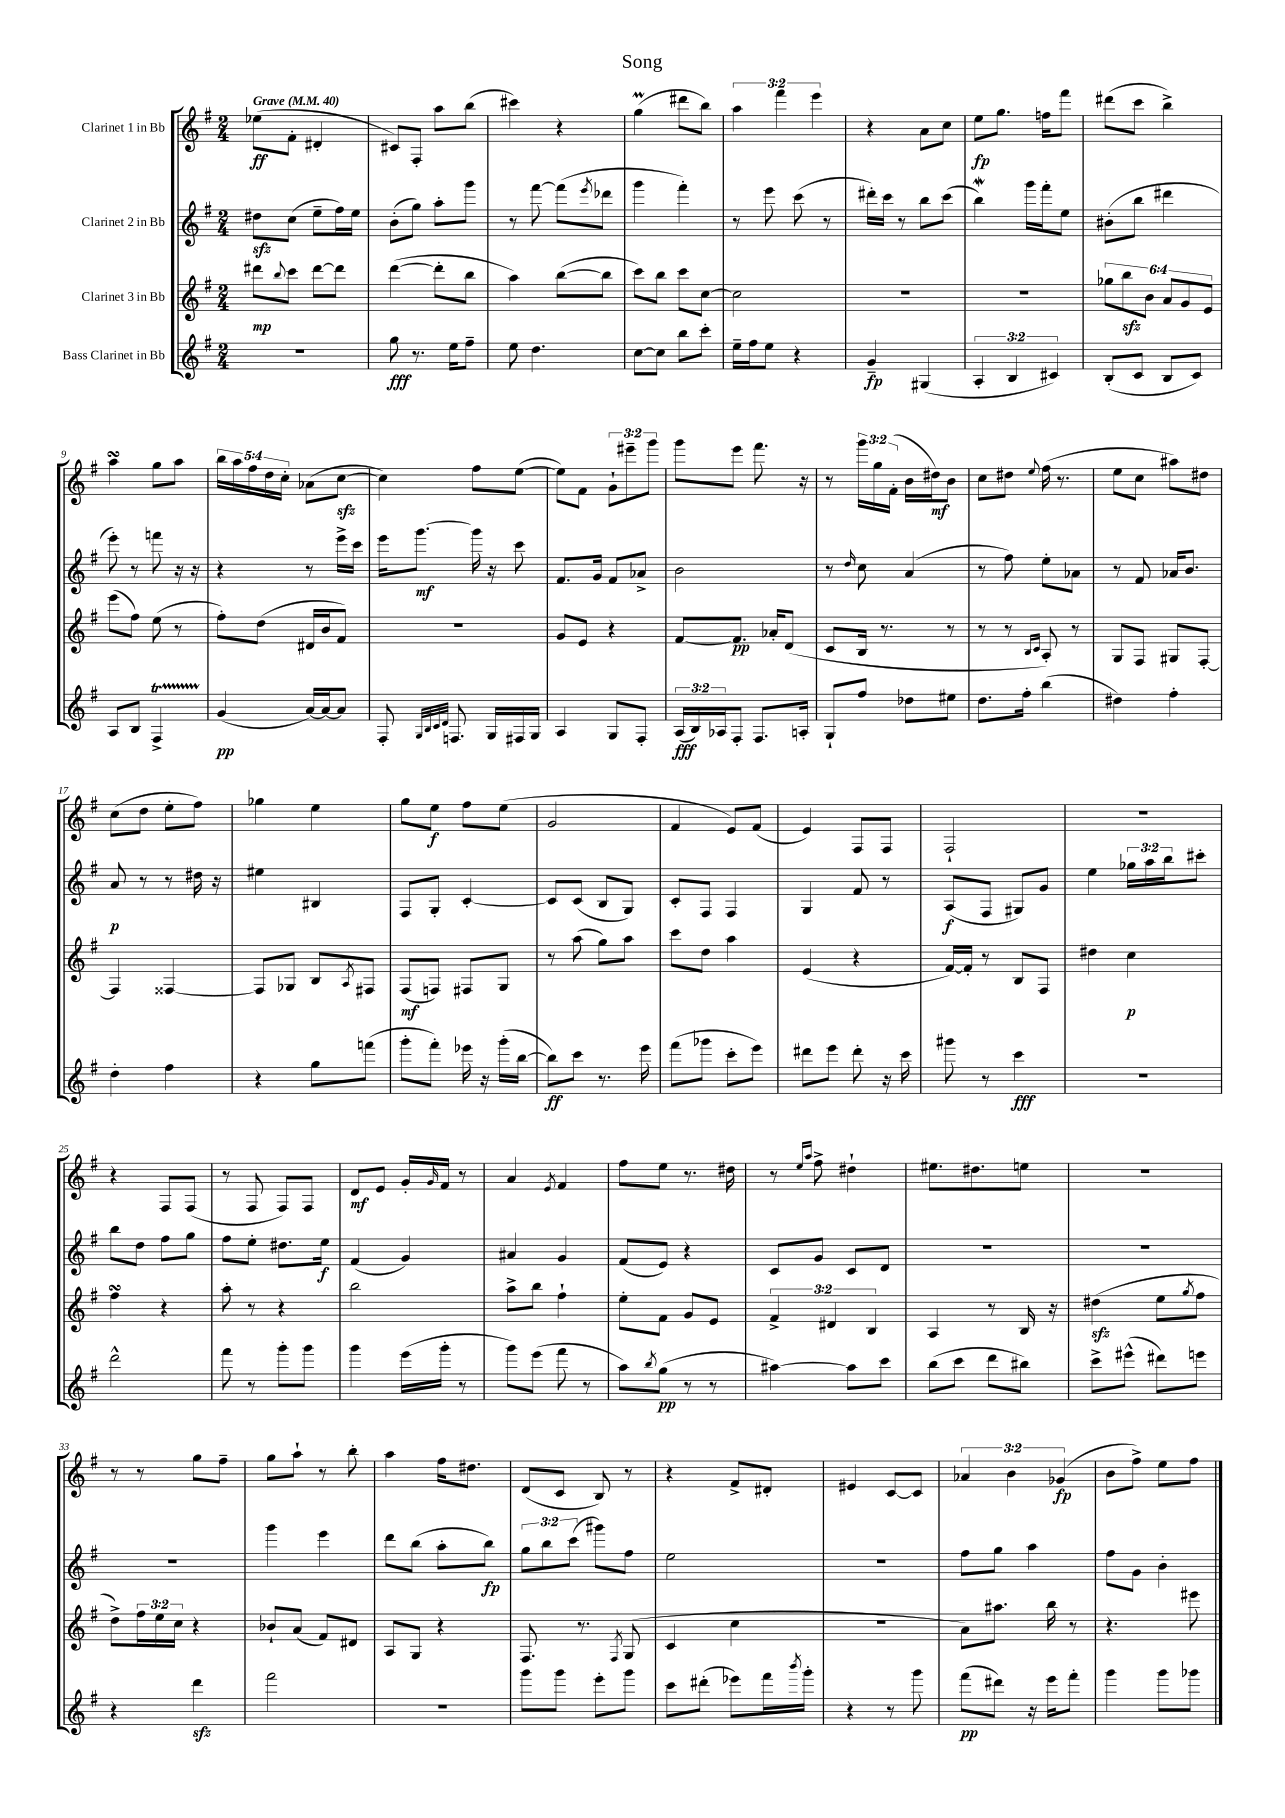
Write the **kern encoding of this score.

**kern	**dynam	**kern	**dynam	**kern	**dynam	**kern	**dynam
*part4	*part4	*part3	*part3	*part2	*part2	*part1	*part1
*staff4	*staff4	*staff3	*staff3	*staff2	*staff2	*staff1	*staff1
*I"Bass Clarinet in Bb	*	*I"Clarinet 3 in Bb	*	*I"Clarinet 2 in Bb	*	*I"Clarinet 1 in Bb	*
*clefG2	*	*clefG2	*	*clefG2	*	*clefG2	*
*k[f#]	*	*k[f#]	*	*k[f#]	*	*k[f#]	*
*M2/4	*	*M2/4	*	*M2/4	*	*M2/4	*
*MM40	*	*MM40	*	*MM40	*	*MM40	*
=1	=1	=1	=1	=1	=1	=1	=1
!	!	!	!	!	!	!LO:TX:a:B:t=Grave	!
2r	.	8ddd#X\L	mp	8dd#Xzz\L	.	(8ee-X\L	ff
.	.	8qqbb/	.	.	.	.	.
.	.	8ccc\J	.	(8cc\J	.	8f#'\J	.
.	.	[8ddd#\L	.	8ee~\L	.	4d#X'/	.
.	.	8ddd#\J]	.	16ff#\L)	.	.	.
.	.	.	.	16ee\JJ	.	.	.
=2	=2	=2	=2	=2	=2	=2	=2
8gg\	fff	([4ddd\	.	(8b'\L	.	8c#X/L)	.
8.r	.	.	.	8gg\J)	.	8F#'/J	.
.	.	8ddd'\L]	.	8aa'\L	.	8aa\L	.
16ee\KL	.	.	.	.	.	.	.
8ff#~\J	.	8bb\J	.	8ggg\J	.	(8bb\J	.
=3	=3	=3	=3	=3	=3	=3	=3
8ee\	.	4aa\)	.	8r	.	4ccc#X\)	.
4.dd\	.	.	.	[8fff#\	.	.	.
.	.	([8bb\L	.	(8fff#\L]	.	4r	.
.	.	.	.	8qeee/	.	.	.
.	.	8bb\J]	.	8ddd-X\J	.	.	.
=4	=4	=4	=4	=4	=4	=4	=4
[8cc\L	.	8ccc\L)	.	4ggg\	.	(4ggM\	.
8cc\J]	.	8bb\J	.	.	.	.	.
8bb\L	.	8ccc\L	.	4fff#'\)	.	8ddd#X\L	.
8ccc'\J	.	[8cc\J	.	.	.	8bb\J)	.
=5	=5	=5	=5	=5	=5	=5	=5
16ee~\LL	.	2cc\]	.	8r	.	6aa\	.
16ff#\J	.	.	.	.	.	.	.
8ee\J	.	.	.	8eee\	.	.	.
.	.	.	.	.	.	6fff#\	.
4r	.	.	.	(8ccc\	.	.	.
.	.	.	.	.	.	6eee\	.
.	.	.	.	8r	.	.	.
=6	=6	=6	=6	=6	=6	=6	=6
4g~/	fp	2r	.	16ddd#X'\LL)	.	4r	.
.	.	.	.	16ccc\JJ	.	.	.
.	.	.	.	8r	.	.	.
(4G#X/	.	.	.	8bb\L	.	8a\L	.
.	.	.	.	(8ccc\J	.	8cc\J	.
=7	=7	=7	=7	=7	=7	=7	=7
6A'/	.	2r	.	4bbW\)	.	8ee\L	fp
.	.	.	.	.	.	8.gg\J	.
6B/	.	.	.	.	.	.	.
.	.	.	.	16ggg\LL	.	.	.
.	.	.	.	16fff#'\J	.	16ffn\KL	.
6c#X/)	.	.	.	.	.	.	.
.	.	.	.	8ee\J	.	8fff#\J	.
=8	=8	=8	=8	=8	=8	=8	=8
(8B'/L	.	12gg-X\L	.	(8b#X'\L	.	(8ddd#X\L	.
.	.	12bbzz\	.	.	.	.	.
8c/J	.	.	.	8bb\J	.	8ccc\J	.
.	.	12b\J	.	.	.	.	.
8B/L	.	12a/L	.	4ddd#X\	.	4bb^\)	.
.	.	12g/	.	.	.	.	.
8c/J)	.	.	.	.	.	.	.
.	.	12e/J	.	.	.	.	.
!!LO:LB:g=z
=9	=9	=9	=9	=9	=9	=9	=9
8A/L	.	(8eee\L	.	8eee'\)	.	4aasSSS\	.
8B/J	.	8ff#\J)	.	8r	.	.	.
4F#t^/	.	(8ee\	.	8fffn\	.	8gg\L	.
.	.	8r	.	16r	.	8aa\J	.
.	.	.	.	16r	.	.	.
=10	=10	=10	=10	=10	=10	=10	=10
(4g/	pp	8ff#'\L)	.	4r	.	20bb\LL	.
.	.	.	.	.	.	20aa\	.
.	.	.	.	.	.	20ff#\	.
.	.	(8dd\J	.	.	.	.	.
.	.	.	.	.	.	20dd\	.
.	.	.	.	.	.	20cc'\JJ	.
[16a/LL)	.	16d#X/LL	.	8r	.	(8a-X\L	.
16a/J_	.	16b/J	.	.	.	.	.
8a/J]	.	8f#/J)	.	16eee^\LL	.	[8cczz\J	.
.	.	.	.	16ccc\JJ	.	.	.
=11	=11	=11	=11	=11	=11	=11	=11
8F#'/	.	2r	.	16eee\KL	.	4cc\])	.
.	.	.	.	[8.ggg\J	mf	.	.
32qqG/LLL	.	.	.	.	.	.	.
32qqB/	.	.	.	.	.	.	.
32qqc/	.	.	.	.	.	.	.
32qqd/JJJ	.	.	.	.	.	.	.
8.Fn/	.	.	.	.	.	.	.
.	.	.	.	16ggg\]	.	8ff#\L	.
16G/LL	.	.	.	16r	.	.	.
16F#X/	.	.	.	8ccc\	.	([8ee\J	.
16G/JJ	.	.	.	.	.	.	.
=12	=12	=12	=12	=12	=12	=12	=12
4A/	.	8g/L	.	8.f#/L	.	8ee\L])	.
.	.	8e/J	.	.	.	8f#\J	.
.	.	.	.	16g/Jk	.	.	.
8G/L	.	4r	.	8f#/L	.	12g`\L	.
.	.	.	.	.	.	12eee#X~\	.
8F#'/J	.	.	.	8a-X^/J	.	.	.
.	.	.	.	.	.	12ggg\J	.
=13	=13	=13	=13	=13	=13	=13	=13
(24A/LL	fff	[8f#/L	.	2b\	.	8ggg\L	.
24B/)	.	.	.	.	.	.	.
24A-X/J	.	.	.	.	.	.	.
8F#'/J	.	8.f#/J]	pp	.	.	8eee\J	.
8.F#/L	.	.	.	.	.	8.fff#\	.
.	.	16a-X'/KL	.	.	.	.	.
.	.	(8d/J	.	.	.	.	.
16An'/Jk	.	.	.	.	.	16r	.
=14	=14	=14	=14	=14	=14	=14	=14
8G`/L	.	8c/L	.	8r	.	8r	.
.	.	.	.	16qqdd/	.	.	.
8ff#/J	.	16B/Jk	.	8cc\	.	24ggg\LL	.
.	.	.	.	.	.	24gg\	.
.	.	8.r	.	.	.	.	.
.	.	.	.	.	.	(24f#'\JJ	.
8dd-X\L	.	.	.	(4a/	.	16b\LL	.
.	.	.	.	.	.	16dd#X\J)	mf
8ee#X\J	.	8r	.	.	.	8b\J	.
=15	=15	=15	=15	=15	=15	=15	=15
8.dd\L	.	8r	.	8r	.	8cc\L	.
.	.	8r	.	8ff#\)	.	8dd#X\J	.
16ff#'\Jk	.	.	.	.	.	.	.
.	.	16qqB/LL	.	.	.	.	.
.	.	16qqc/JJ	.	.	.	8qqee/	.
(4bb\	.	8A'/)	.	8ee'\L	.	(16ff#\	.
.	.	.	.	.	.	8.r	.
.	.	8r	.	8a-X\J	.	.	.
=16	=16	=16	=16	=16	=16	=16	=16
4dd#X\)	.	8G/L	.	8r	.	8ee\L	.
.	.	8F#/J	.	8f#/	.	8cc\J	.
4ff#'\	.	8G#X/L	.	16a-X/KL	.	8aa#X\L)	.
.	.	.	.	8.b/J	.	.	.
.	.	[8F#'/J	.	.	.	8dd#X\J	.
!!LO:LB:g=z
=17	=17	=17	=17	=17	=17	=17	=17
4dd'\	.	4F#/]	.	8a/	p	(8cc\L	.
.	.	.	.	8r	.	8dd\J	.
4ff#\	.	[4F##X/	.	8r	.	8ee'\L	.
.	.	.	.	16dd#X\	.	8ff#\J)	.
.	.	.	.	16r	.	.	.
=18	=18	=18	=18	=18	=18	=18	=18
4r	.	8F##/L]	.	4ee#X\	.	4gg-X\	.
.	.	8G-X/J	.	.	.	.	.
8gg\L	.	8B/L	.	4B#X/	.	4ee\	.
.	.	8qA/	.	.	.	.	.
(8fffn\J	.	8F#X/J	.	.	.	.	.
=19	=19	=19	=19	=19	=19	=19	=19
8ggg'\L	.	(8F#/L	mf	8F#/L	.	8gg\L	.
8fff#'\J)	.	8Fn/J)	.	8G'/J	.	8ee\J	f
16eee-X\	.	8F#X/L	.	[4c'/	.	8ff#\L	.
16r	.	.	.	.	.	.	.
(16ggg'\LL	.	8G/J	.	.	.	(8ee\J	.
[16bb\JJ	.	.	.	.	.	.	.
=20	=20	=20	=20	=20	=20	=20	=20
8bb\L])	ff	8r	.	8c/L]	.	2g/	.
8ccc\J	.	(8aa\	.	(8c/J	.	.	.
8.r	.	8gg\L)	.	8B/L	.	.	.
.	.	8aa\J	.	8G/J)	.	.	.
16eee\	.	.	.	.	.	.	.
=21	=21	=21	=21	=21	=21	=21	=21
(8fff#\L	.	8ccc\L	.	8c'/L	.	4f#/	.
8ggg-X\J	.	8dd\J	.	8F#/J	.	.	.
8ccc'\L	.	4aa\	.	4F#/	.	8e/L)	.
8eee\J)	.	.	.	.	.	(8f#/J	.
=22	=22	=22	=22	=22	=22	=22	=22
8ddd#X\L	.	(4e/	.	4G/	.	4e/)	.
8eee\J	.	.	.	.	.	.	.
8ddd#'\	.	4r	.	8f#/	.	8F#/L	.
16r	.	.	.	8r	.	8F#/J	.
16ccc\	.	.	.	.	.	.	.
=23	=23	=23	=23	=23	=23	=23	=23
8ggg#X\	.	[16f#/LL)	.	(8A/L	f	2F#`/	.
.	.	16f#'/JJ]	.	.	.	.	.
8r	.	8r	.	8F#/J	.	.	.
4ccc\	fff	8B/L	.	8G#X/L)	.	.	.
.	.	8F#/J	.	8g/J	.	.	.
=24	=24	=24	=24	=24	=24	=24	=24
2r	.	4dd#X\	.	4ee\	.	2r	.
.	.	4cc\	p	24gg-X\LL	.	.	.
.	.	.	.	24aa\	.	.	.
.	.	.	.	24bb\J	.	.	.
.	.	.	.	8ccc#X'\J	.	.	.
!!LO:LB:g=z
=25	=25	=25	=25	=25	=25	=25	=25
2ddd^^\	.	4ff#sSsS\	.	8bb\L	.	4r	.
.	.	.	.	8dd\J	.	.	.
.	.	4r	.	8ff#\L	.	8F#/L	.
.	.	.	.	8gg\J	.	(8F#/J	.
=26	=26	=26	=26	=26	=26	=26	=26
8fff#\	.	8aa'\	.	8ff#\L	.	8r	.
8r	.	8r	.	8ee'\J	.	8F#/	.
8ggg'\L	.	4r	.	8.dd#X\L	.	8F#/L)	.
8ggg\J	.	.	.	.	.	8F#/J	.
.	.	.	.	16ee\Jk	f	.	.
=27	=27	=27	=27	=27	=27	=27	=27
4ggg\	.	2bb\	.	(4f#/	.	8d/L	mf
.	.	.	.	.	.	8e/J	.
(16eee\LL	.	.	.	4g/)	.	16g'/LL	.
.	.	.	.	.	.	16qqg/	.
16ggg'\JJ	.	.	.	.	.	16f#/JJ	.
8r	.	.	.	.	.	8r	.
=28	=28	=28	=28	=28	=28	=28	=28
8ggg\L)	.	8aa^\L	.	4a#X/	.	4a/	.
(8eee\J	.	8bb\J	.	.	.	.	.
.	.	.	.	.	.	8qe/	.
8fff#\	.	4ff#`\	.	4g/	.	4f#/	.
8r	.	.	.	.	.	.	.
=29	=29	=29	=29	=29	=29	=29	=29
8aa\L)	.	8ee'\L	.	(8f#/L	.	8ff#\L	.
8qbb/	.	.	.	.	.	.	.
(8gg\J	pp	8f#\J	.	8e/J)	.	8ee\J	.
8r	.	8g/L	.	4r	.	8.r	.
8r	.	8e/J	.	.	.	.	.
.	.	.	.	.	.	16dd#X\	.
=30	=30	=30	=30	=30	=30	=30	=30
[4aa#X\)	.	6f#^/	.	8c/L	.	8r	.
.	.	.	.	.	.	16qqee/LL	.
.	.	.	.	.	.	16qqaa/JJ	.
.	.	.	.	8g/J	.	8ff#^\	.
.	.	6d#X/	.	.	.	.	.
8aa#\L]	.	.	.	8c/L	.	4dd#X`\	.
.	.	6B/	.	.	.	.	.
8ccc\J	.	.	.	8d/J	.	.	.
=31	=31	=31	=31	=31	=31	=31	=31
(8bb\L	.	4A/	.	2r	.	8.ee#X\L	.
8ccc\J	.	.	.	.	.	.	.
.	.	.	.	.	.	8.dd#X\	.
8ddd\L	.	8r	.	.	.	.	.
8bb#X\J)	.	16B/	.	.	.	8een\J	.
.	.	16r	.	.	.	.	.
=32	=32	=32	=32	=32	=32	=32	=32
8ccc^\L	.	(4dd#Xzz\	.	2r	.	2r	.
(8eee#X^^\J	.	.	.	.	.	.	.
8ddd#X\L)	.	8ee\L	.	.	.	.	.
.	.	8qgg/	.	.	.	.	.
8eeen\J	.	8ff#\J	.	.	.	.	.
!!LO:LB:g=z
=33	=33	=33	=33	=33	=33	=33	=33
4r	.	8dd^\L)	.	2r	.	8r	.
.	.	24ff#\L	.	.	.	8r	.
.	.	24ee\	.	.	.	.	.
.	.	24cc\JJ	.	.	.	.	.
4dddzz\	.	4r	.	.	.	8gg\L	.
.	.	.	.	.	.	8ff#~\J	.
=34	=34	=34	=34	=34	=34	=34	=34
2fff#\	.	8b-X`/L	.	4ggg\	.	8gg\L	.
.	.	(8a/J	.	.	.	8aa`\J	.
.	.	8f#/L)	.	4eee\	.	8r	.
.	.	8d#X/J	.	.	.	8bb'\	.
=35	=35	=35	=35	=35	=35	=35	=35
2r	.	8A/L	.	8ddd\L	.	4aa\	.
.	.	8G/J	.	(8bb\J	.	.	.
.	.	4r	.	8aa'\L	.	16ff#\KL	.
.	.	.	.	.	.	8.dd#X\J	.
.	.	.	.	8bb\J)	fp	.	.
=36	=36	=36	=36	=36	=36	=36	=36
8ggg\L	.	8.F#/	.	12gg\L	.	(8d/L	.
.	.	.	.	12bb\	.	.	.
8ggg\J	.	.	.	.	.	8c/J	.
.	.	.	.	(12ccc\J	.	.	.
.	.	8.r	.	.	.	.	.
8eee'\L	.	.	.	8ggg#X\L)	.	8B/)	.
.	.	8qF#/	.	.	.	.	.
8ggg\J	.	(8G/	.	8ff#\J	.	8r	.
=37	=37	=37	=37	=37	=37	=37	=37
8ccc\L	.	4c/	.	2ee\	.	4r	.
(8ddd#X'\J	.	.	.	.	.	.	.
8eee-X\L)	.	4cc\	.	.	.	8f#^/L	.
16fff#\L	.	.	.	.	.	8d#X'/J	.
8qbbb/	.	.	.	.	.	.	.
16ggg'\JJ	.	.	.	.	.	.	.
=38	=38	=38	=38	=38	=38	=38	=38
4r	.	2r	.	2r	.	4e#X/	.
8r	.	.	.	.	.	[8c/L	.
8ggg\	.	.	.	.	.	8c/J]	.
=39	=39	=39	=39	=39	=39	=39	=39
(8fff#\L	pp	8a\L)	.	8ff#\L	.	6a-X/	.
8ddd#X\J)	.	8.aa#X\J	.	8gg\J	.	.	.
.	.	.	.	.	.	6b\	.
16r	.	.	.	4aa\	.	.	.
16eee\KL	.	16bb\	.	.	.	.	.
.	.	.	.	.	.	(6g-X/	fp
8fff#'\J	.	8r	.	.	.	.	.
=40	=40	=40	=40	=40	=40	=40	=40
4ggg\	.	4.r	.	8ff#\L	.	8b\L	.
.	.	.	.	8g\J	.	8ff#^\J)	.
8ggg\L	.	.	.	4b'\	.	8ee\L	.
8ggg-X\J	.	8eee#X\	.	.	.	8ff#\J	.
==	==	==	==	==	==	==	==
*-	*-	*-	*-	*-	*-	*-	*-
